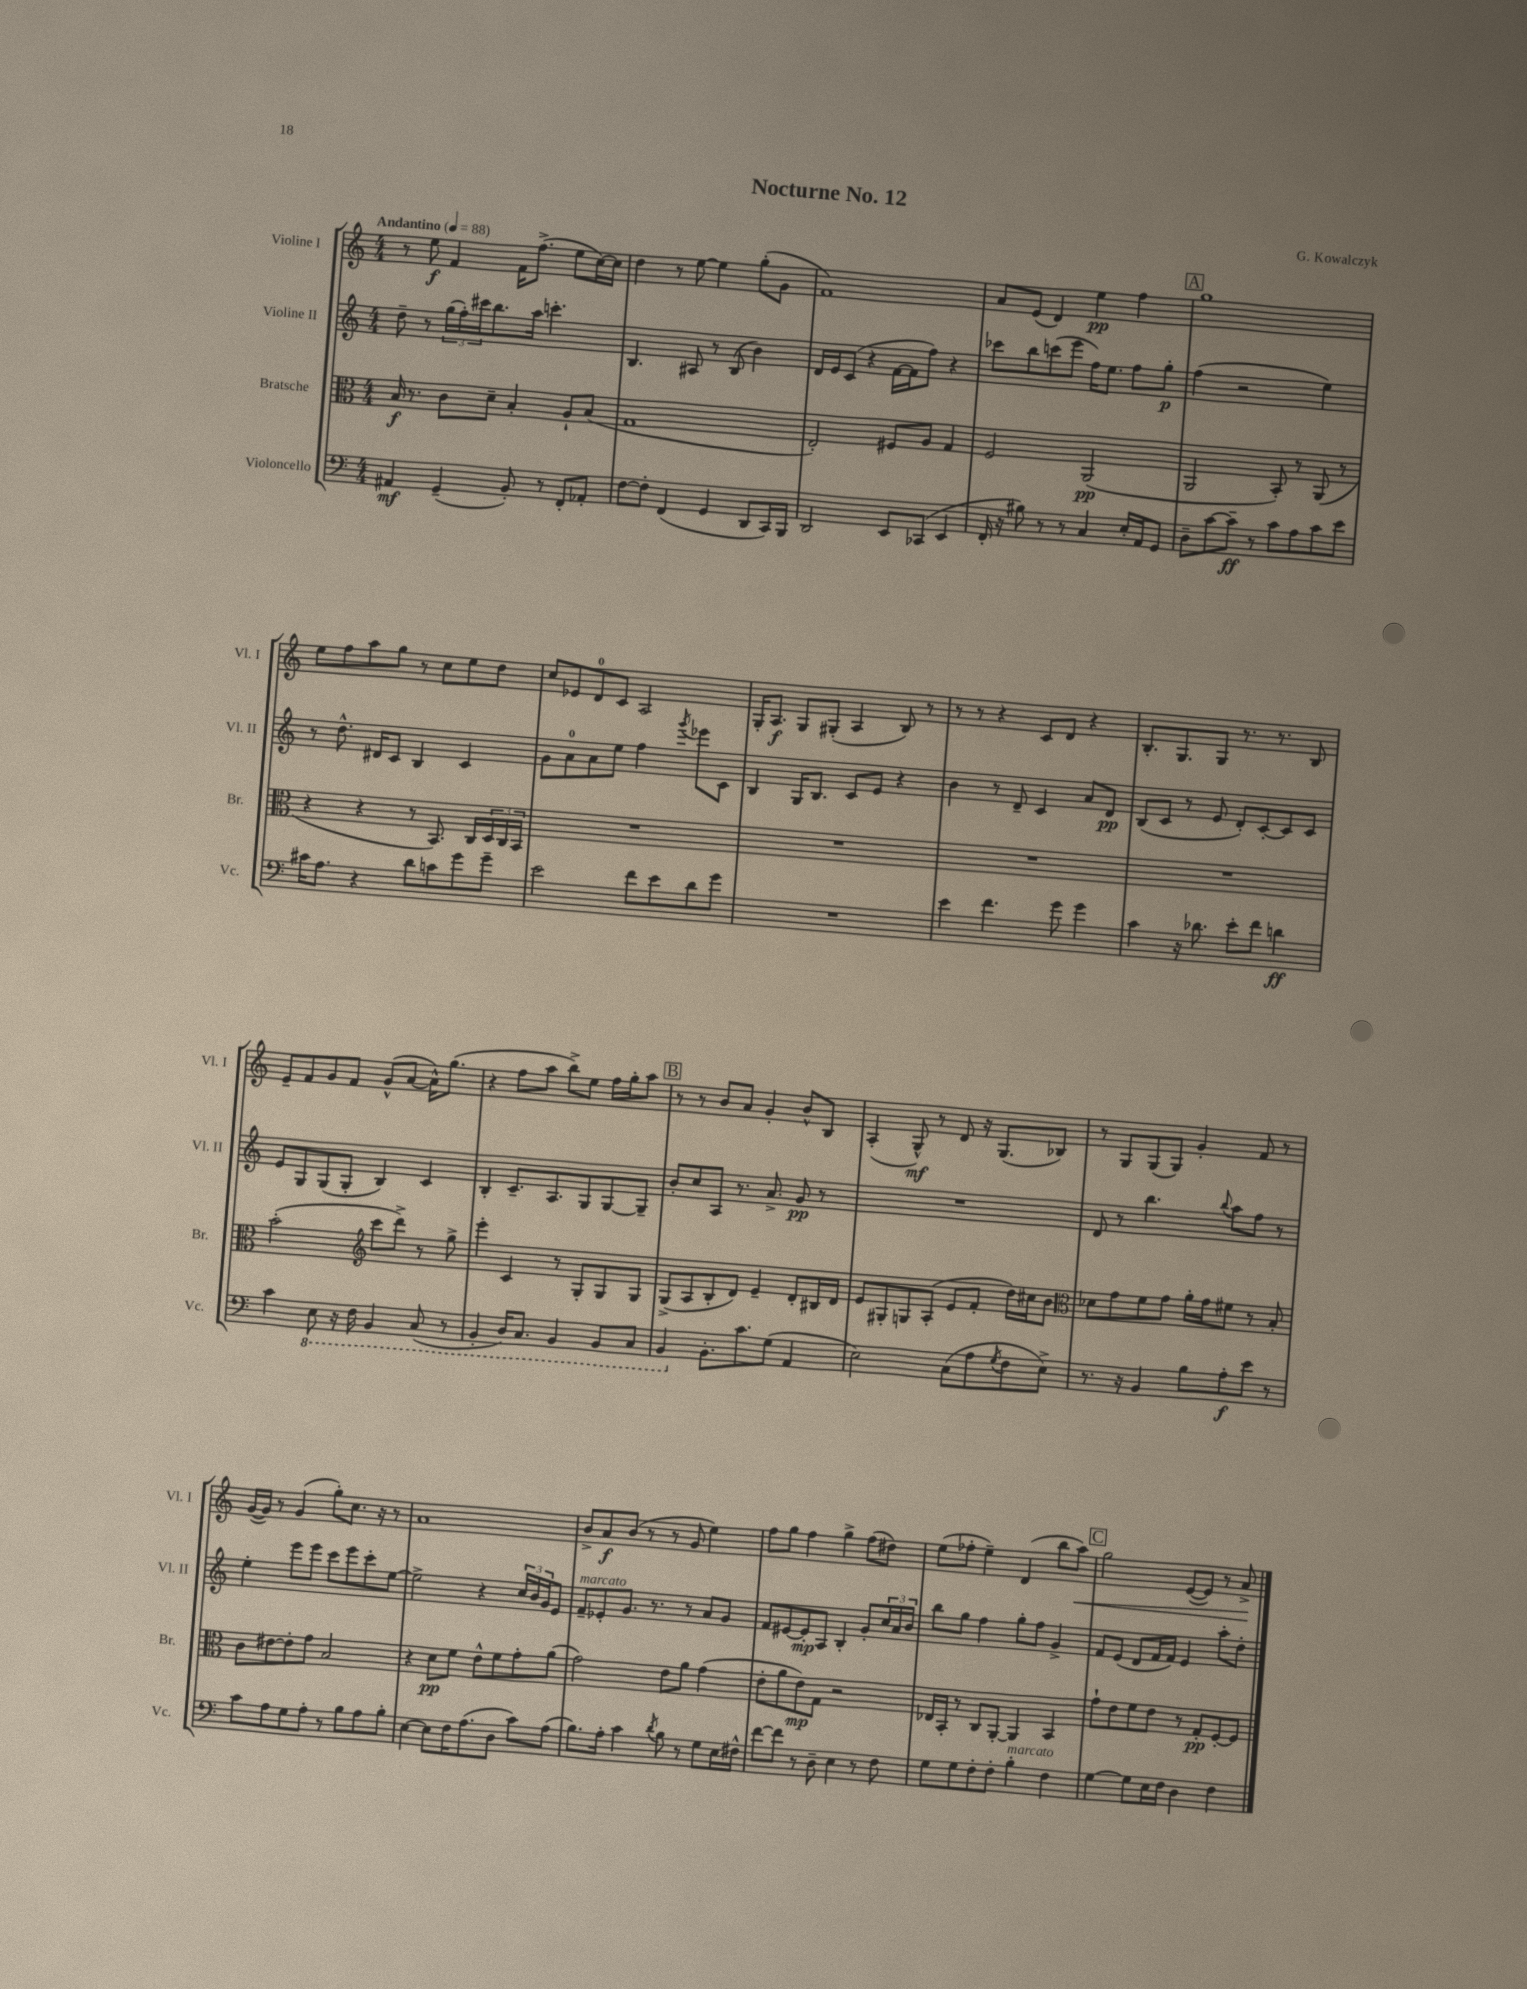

**kern	**dynam	**kern	**dynam	**kern	**dynam	**kern	**dynam
*part4	*part4	*part3	*part3	*part2	*part2	*part1	*part1
*staff4	*staff4	*staff3	*staff3	*staff2	*staff2	*staff1	*staff1
*I"Violoncello	*	*I"Bratsche	*	*I"Violine II	*	*I"Violine I	*
*I'Vc.	*	*I'Br.	*	*I'Vl. II	*	*I'Vl. I	*
*clefF4	*	*clefC3	*	*clefG2	*	*clefG2	*
*k[]	*	*k[]	*	*k[]	*	*k[]	*
*M4/4	*	*M4/4	*	*M4/4	*	*M4/4	*
*MM88	*	*MM88	*	*MM88	*	*MM88	*
=1	=1	=1	=1	=1	=1	=1	=1
!	!	!	!	!	!	!LO:TX:a:B:t=Andantino	!
4AA#X/	mf	16B/	f	8dd~\	.	8r	.
.	.	8.r	.	.	.	.	.
.	.	.	.	8r	.	8ee\	f
(4GG~/	.	8c\L	.	(24gg\LL	.	4f/	.
.	.	.	.	24ff'\)	.	.	.
.	.	.	.	24ccc#X\J	.	.	.
.	.	8d~\J	.	8.bb\	.	.	.
8BB'/)	.	4B'/	.	.	.	16f\KL	.
.	.	.	.	16aa\Jk	.	(8.ff^\J	.
8r	.	.	.	4.cccn'\	.	.	.
8FF'/L	.	8A`/L	.	.	.	8ee\L	.
8AA-X'/J	.	(8B/J	.	.	.	[16cc\L)	.
.	.	.	.	.	.	16cc\JJ]	.
=2	=2	=2	=2	=2	=2	=2	=2
[8F\L	.	1G	.	4.B/	.	4dd\	.
8F'\J]	.	.	.	.	.	.	.
(4FF/	.	.	.	.	.	8r	.
.	.	.	.	8A#X/	.	[8ee\	.
4GG/	.	.	.	8r	.	4ee\]	.
.	.	.	.	(8B/	.	.	.
8DD/L	.	.	.	4b\)	.	(8gg'\L	.
16CC/L)	.	.	.	.	.	8g\J	.
16BBB/JJ	.	.	.	.	.	.	.
=3	=3	=3	=3	=3	=3	=3	=3
2DD/	.	2E'/)	.	16d/LL	.	1f)	.
.	.	.	.	16e/J	.	.	.
.	.	.	.	(8c/J	.	.	.
.	.	.	.	4r	.	.	.
8EE/L	.	8F#X/L	.	[16f\LL	.	.	.
.	.	.	.	16f\J]	.	.	.
(8CC-X/J	.	8A/J	.	8ff\J)	.	.	.
4EE/	.	4G/	.	4r	.	.	.
=4	=4	=4	=4	=4	=4	=4	=4
16FF'/	.	2F/	.	8ccc-X\L	.	8a/L	.
16r	.	.	.	.	.	.	.
8B#X\)	.	.	.	8bb\	.	(8e/J	.
8r	.	.	.	(8cccn\	.	4d/)	.
8r	.	.	.	8eee\J	.	.	.
4C/	.	(2AA/	pp	16ff\KL)	.	4ee\	pp
.	.	.	.	8.ee\J	.	.	.
16E'/LL	.	.	.	8ff\L	.	4ff\	.
16AA/J	.	.	.	.	.	.	.
8GG/J	.	.	.	8gg'\J	p	.	.
!!LO:REH:place=s1:t=A
=5	=5	=5	=5	=5	=5	=5	=5
8D~\L	.	2AA/	.	(4ff\	.	1gg	.
[8c\	.	.	.	.	.	.	.
8c~\J]	ff	.	.	2r	.	.	.
8r	.	.	.	.	.	.	.
8c\L	.	8BB'/)	.	.	.	.	.
8A\	.	8r	.	.	.	.	.
8c\	.	(8AA/	.	4ee\)	.	.	.
8e\J	.	8r	.	.	.	.	.
!!LO:LB:g=z
=6	=6	=6	=6	=6	=6	=6	=6
16c#X\KL	.	4r	.	8r	.	8ee\L	.
8.A\J	.	.	.	.	.	.	.
.	.	.	.	8.dd^^\	.	8ff\	.
4r	.	4r	.	.	.	8aa\	.
.	.	.	.	16d#X/KL	.	.	.
.	.	.	.	8c/J	.	8gg\J	.
8d\L	.	8r	.	4B/	.	8r	.
8cn\	.	8.BB/)	.	.	.	8cc\L	.
8g\	.	.	.	4c/	.	8ee\	.
.	.	16C/LL	.	.	.	.	.
8g~\J	.	24D/	.	.	.	8dd\J	.
.	.	24C/	.	.	.	.	.
.	.	24BB/JJ	.	.	.	.	.
=7	=7	=7	=7	=7	=7	=7	=7
2e\	.	1r	.	8g\L	.	8cc/L	.
.	.	.	.	8a\	.	8e-X/	.
.	.	.	.	8a\	.	8d/	.
.	.	.	.	8ee\J	.	8c/J	.
8f\L	.	.	.	4ff\	.	2A/	.
8e\	.	.	.	.	.	.	.
.	.	.	.	8qggg/	.	.	.
8d\	.	.	.	8eee-X\L	.	.	.
8g\J	.	.	.	8c\J	.	.	.
=8	=8	=8	=8	=8	=8	=8	=8
1r	.	1r	.	4B/	.	16G'/KL	.
.	.	.	.	.	.	8.A/J	f
.	.	.	.	16G/KL	.	8G/L	.
.	.	.	.	8.B/J	.	.	.
.	.	.	.	.	.	(8G#X'/J	.
.	.	.	.	8c/L	.	4A/	.
.	.	.	.	8e/J	.	.	.
.	.	.	.	4r	.	8B/)	.
.	.	.	.	.	.	8r	.
=9	=9	=9	=9	=9	=9	=9	=9
4e\	.	1r	.	4b\	.	8r	.
.	.	.	.	.	.	8r	.
4.f\	.	.	.	8r	.	4r	.
.	.	.	.	8d~/	.	.	.
.	.	.	.	4c/	.	8c/L	.
8g\	.	.	.	.	.	8d/J	.
4g\	.	.	.	8a/L	.	4r	.
.	.	.	.	8d/J	pp	.	.
=10	=10	=10	=10	=10	=10	=10	=10
4c\	.	1r	.	(8B/L	.	8.B'/L	.
.	.	.	.	8c/J	.	.	.
.	.	.	.	.	.	8.G/	.
16r	.	.	.	8r	.	.	.
8.d-X\	.	.	.	.	.	.	.
.	.	.	.	8e/	.	8G/J	.
8e'\L	.	.	.	8d'/L)	.	8.r	.
8f\J	.	.	.	[8c'/	.	.	.
.	.	.	.	.	.	8.r	.
4dn\	ff	.	.	8c/]	.	.	.
.	.	.	.	8c/J	.	8B/	.
!!LO:LB:g=z
=11	=11	=11	=11	=11	=11	=11	=11
4c\	.	(2b'\	.	8e/L	.	8e~/L	.
.	.	.	.	8G/	.	8f/	.
*8ba	*	*	*	*	*	*	*
8EE\	.	.	.	(8G/	.	8g/	.
16r	.	.	.	8G'/J	.	8f/J	.
16FF\	.	.	.	.	.	.	.
*	*	*clefG2	*	*	*	*	*
4BBB/	.	8ccc\L	.	4B/)	.	(8g^^/L	.
.	.	8ddd^\J)	.	.	.	[8a/J	.
(8CC/	.	8r	.	4c/	.	16a^^\KL])	.
.	.	.	.	.	.	(8.gg\J	.
8r	.	8gg^\	.	.	.	.	.
=12	=12	=12	=12	=12	=12	=12	=12
4BBB'/	.	4eee'\	.	4B'/	.	4r	.
16DD/KL)	.	4c/	.	8.c~/L	.	8ff\L	.
8.CC/J	.	.	.	.	.	.	.
.	.	.	.	.	.	8aa\J	.
.	.	.	.	8.A/	.	.	.
4BBB/	.	8r	.	.	.	8bb^\L)	.
.	.	8G'/L	.	8G/	.	8ee\J	.
8BBB/L	.	8G/	.	[8G/	.	16ff\LL	.
.	.	.	.	.	.	16gg'\J	.
8CC/J	.	8G/J	.	8G~/J]	.	8aa\J	.
!!LO:REH:place=s1:t=B
=13	=13	=13	=13	=13	=13	=13	=13
4BBB/	.	(8G^/L	.	8b'/L	.	8r	.
.	.	8A/	.	8cc/	.	8r	.
*X8ba	*	*	*	*	*	*	*
8.BB'\L	.	8B'/	.	8A/J	.	8b/L	.
.	.	8d/J)	.	8.r	.	8a/J	.
8.c\	.	.	.	.	.	.	.
.	.	4e~/	.	.	.	4g'/	.
.	.	.	.	8.a^/	.	.	.
(8G\J	.	.	.	.	.	.	.
4AA/	.	8d'/L	.	8g/	pp	8b^^/L	.
.	.	16B#X/L	.	8r	.	8B/J	.
.	.	16d/JJ	.	.	.	.	.
=14	=14	=14	=14	=14	=14	=14	=14
2E\)	.	8e/L	.	1r	.	(4A'/	.
.	.	8G#X'/	.	.	.	.	.
.	.	8Gn/	.	.	.	8G^^/)	mf
.	.	(8A'/J	.	.	.	8r	.
(8C\L	.	8e/L	.	.	.	8d/	.
8A\	.	8f'/J	.	.	.	16r	.
.	.	.	.	.	.	(8.G/L	.
8qG/	.	.	.	.	.	.	.
8F\	.	16dd\LL)	.	.	.	.	.
.	.	16cc#X\J	.	.	.	.	.
8E^\J)	.	8b\J	.	.	.	8B-X/J)	.
=15	=15	=15	=15	=15	=15	=15	=15
*	*	*clefC3	*	*	*	*	*
8.r	.	8d-X\L	.	8d/	.	8r	.
.	.	8g\	.	8r	.	8G/L	.
16r	.	.	.	.	.	.	.
4BB/	.	8f\	.	4.bb\	.	(8G/	.
.	.	8g\J	.	.	.	8G/J)	.
8B\L	.	16a'\LL	.	.	.	4g'/	.
.	.	16g\J	.	.	.	.	.
.	.	.	.	8qqbb/	.	.	.
8A'\	f	8f#X\J	.	8aa\L	.	.	.
8e\J	.	8r	.	8ff\J	.	8f/	.
8r	.	8B'/	.	8r	.	8r	.
!!LO:LB:g=z
=16	=16	=16	=16	=16	=16	=16	=16
8c\L	.	8c\L	.	4ee'\	.	([16g/LL	.
.	.	.	.	.	.	16g/JJ])	.
8A\	.	[8e#X\	.	.	.	8r	.
8G\	.	8e#'\]	.	8eee\L	.	(4g/	.
8A'\J	.	8g\J	.	8eee\J	.	.	.
8r	.	2B/	.	8ccc\L	.	8gg'\L)	.
8B\L	.	.	.	8eee\	.	8.cc\J	.
8A\	.	.	.	8ccc'\	.	.	.
.	.	.	.	.	.	16r	.
8B'\J	.	.	.	[8ee\J	.	8r	.
=17	=17	=17	=17	=17	=17	=17	=17
[4E\	.	4r	.	2ee^\]	.	1a	.
8E\L]	.	8d\L	pp	.	.	.	.
16F\K	.	8f\J	.	.	.	.	.
(8.A\	.	.	.	.	.	.	.
.	.	8e^^\L	.	4r	.	.	.
8D\J	.	8f\	.	.	.	.	.
8c\L)	.	8g'\	.	24cc/LL	.	.	.
.	.	.	.	24b/	.	.	.
.	.	.	.	24g/J	.	.	.
(8A\J	.	(8a\J	.	8e/J	.	.	.
=18	=18	=18	=18	=18	=18	=18	=18
!	!	!	!	!LO:TX:a:i:t=marcato	!	!	!
8.B\L)	.	2g\)	.	8f~/L	.	8b^/L	.
.	.	.	.	8e-X'/	.	8a/	f
16A'\Jk	.	.	.	.	.	.	.
4c\	.	.	.	8.g/J	.	(8b/J	.
.	.	.	.	.	.	8r	.
.	.	.	.	8.r	.	.	.
8qd/	.	.	.	.	.	.	.
8B\	.	8e\L	.	.	.	8r	.
8r	.	8a\J	.	8r	.	8g/	.
8G\L	.	(4g\	.	8a/L	.	4ee\)	.
16E\L	.	.	.	8g/J	.	.	.
16F#X^^\JJ	.	.	.	.	.	.	.
=19	=19	=19	=19	=19	=19	=19	=19
[8f\L	.	8e'\L	.	8f/L	.	8ff\L	.
8f\J]	.	8a\	.	[8e#X/	.	8gg\J	.
8r	.	8e\)	mp	8e#'/]	mp	4ff\	.
8D~\	.	8G\J	.	8A/J	.	.	.
4E\	.	2r	.	4B'/	.	4gg^\	.
8r	.	.	.	8g'/L	.	(8ff\L	.
8F\	.	.	.	24cc/L	.	8dd#X\J)	.
.	.	.	.	24a/	.	.	.
.	.	.	.	24b/JJ	.	.	.
=20	=20	=20	=20	=20	=20	=20	=20
8G\L	.	16E-X/LL	.	8bb\L	.	(8ee\L	.
.	.	16BB'/JJ	.	.	.	.	.
8G\	.	8r	.	8gg\J	.	8ff-X'\J	.
8F'\	.	8C/L	.	4ff\	.	4ee~\)	.
8F'\J	.	[8AA'/J	.	.	.	.	.
!LO:TX:a:i:t=marcato	!	!	!	!	!	!	!
4B'\	.	4AA/]	.	8gg'\L	.	(4d/	.
.	.	.	.	8ff\J	.	.	.
4F\	.	4BB/	.	4g^/	.	8bb\L	.
!	!	!	!	!	!	!	!LO:HP:b
.	.	.	.	.	.	8aa\J)	<
!!LO:REH:place=s1:t=C
=21	=21	=21	=21	=21	=21	=21	=21
[4G\	.	8g`\L	.	8f/L	.	2gg\	.
.	.	8e\	.	(8e/J	.	.	.
8G\L]	.	8f\	.	8d/L	.	.	.
16E\L	.	8e\J	.	16f/L	.	.	.
16F\JJ	.	.	.	16f/JJ)	.	.	.
4D\	.	8r	.	4e/	.	([8e/L	.
.	.	8G'/L	pp	.	.	8e/J])	.
4F\	.	[8F'/	.	8aa'\L	.	8r	.
.	.	8F/J]	.	8dd'\J	.	8a^/	.
.	.	.	.	.	.	.	[
==	==	==	==	==	==	==	==
*-	*-	*-	*-	*-	*-	*-	*-
